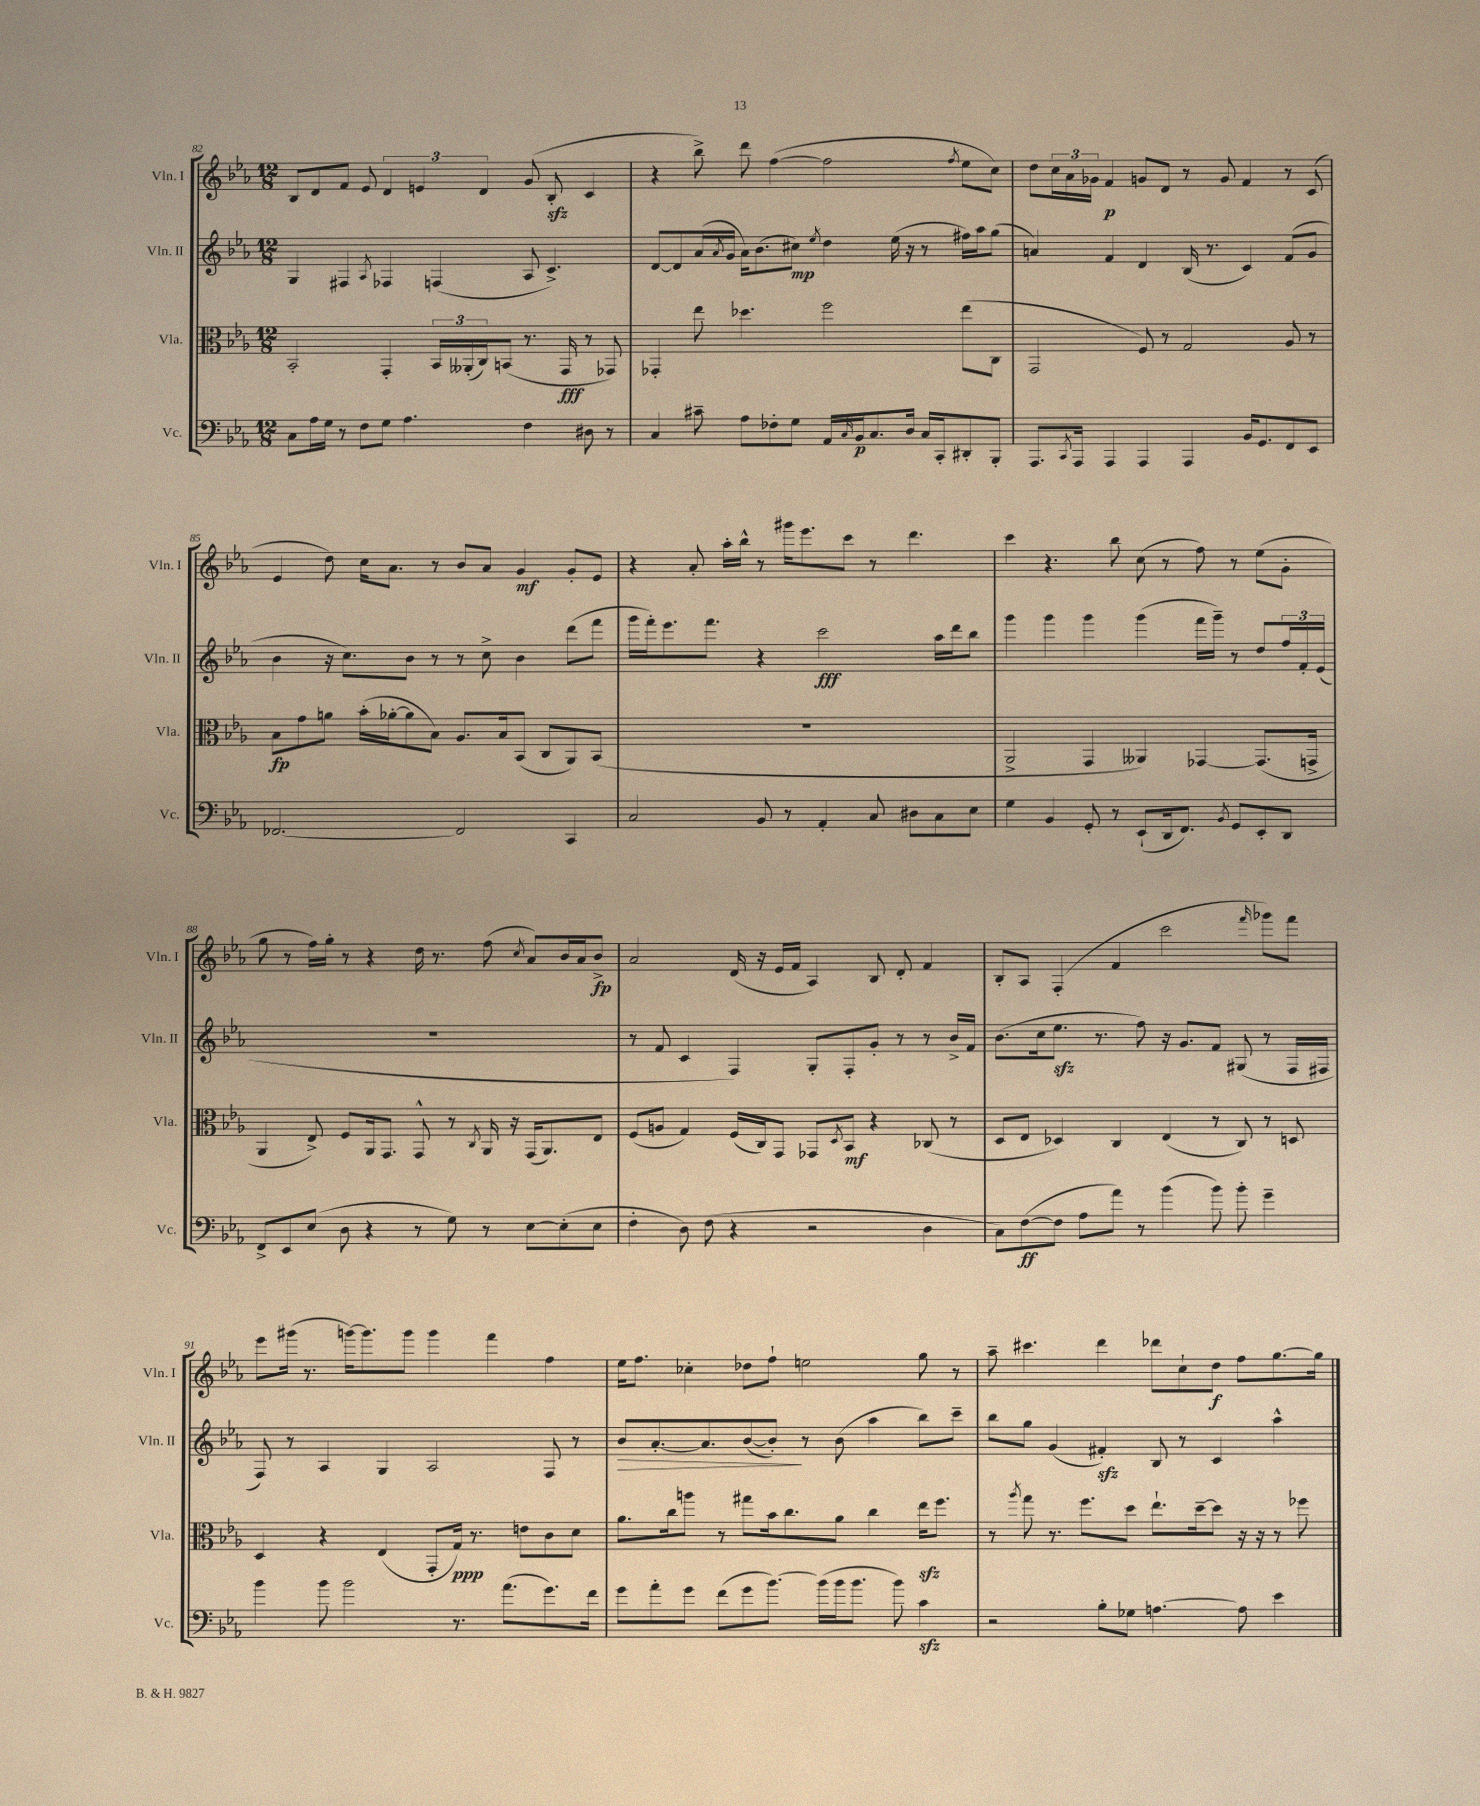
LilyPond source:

<<
\new StaffGroup <<
\new Staff = "s0" \with { instrumentName = "Vln. I" shortInstrumentName = "Vln. I" } {
    \clef treble \key ees \major \numericTimeSignature \time 12/8
    bes8 d'8 f'8 ees'8 \tuplet 3/2 { d'4 e'4 d'4 } g'8( bes8-.\sfz c'4 |
    r4 bes''8->) d'''8 f''4~( f''2 \acciaccatura { f''8 } ees''8 c''8) |
    d''8 \tuplet 3/2 { c''16 aes'16 ges'16 } f'4\p g'8 d'8 r8 g'8 f'4 r8 c'8( |
    ees'4 d''8) c''16 aes'8. r8 bes'8 aes'8 g'4\mf g'8-. ees'8 |
    r4 aes'8-. aes''16-. bes''16-^ r8 gis'''16 ees'''8. c'''8 r8 d'''4. |
    c'''4 r4. bes''8 c''8( r8 f''8) r8 ees''8( g'8-. |
    g''8 r8 f''16) g''16-. r8 r4 d''16 r8. f''8( \acciaccatura { c''8 } aes'8) bes'16 aes'16 bes'8->\fp |
    aes'2 d'16( r16 ees'16 f'16 aes4) bes8 d'8-. f'4 |
    bes8-. aes8 f4-.( f'4 c'''2 \grace { f'''16 } ges'''8) f'''8 |
    ees'''8 gis'''16( r8. g'''16~) g'''8. g'''8 g'''4 f'''4 f''4 |
    ees''16 f''8. ces''4-. des''8 f''8-! e''2 g''8 r8 |
    aes''8-- cis'''4. d'''4 des'''8 c''8-! d''8\f f''8 g''8.~ g''16 \bar "|." |
}
\new Staff = "s1" \with { instrumentName = "Vln. II" shortInstrumentName = "Vln. II" } {
    \clef treble \key ees \major \numericTimeSignature \time 12/8
    g4 fis4 \acciaccatura { aes8 } fes4 f4( aes8 c'4.->) |
    d'8~ d'8 aes'16( \acciaccatura { aes'8 } g'16 aes'16) bes'8.( cis''8\mp) \acciaccatura { ees''8 } d''4 ees''16( r16 r8 fis''16) aes''16 g''8( |
    a'4) f'4 d'4 bes16( r8. c'4) f'8( g'8 |
    bes'4 r16 c''8.) bes'8 r8 r8 c''8-> bes'4 d'''8( f'''8 |
    g'''16 f'''16-.) ees'''8. f'''8. r4 c'''2\fff aes''16 d'''16 bes''8 |
    g'''4 g'''4 g'''4 g'''4( f'''16 g'''16--) r8 d''8 \tuplet 3/2 { f''16 f'16-. ees'16( } |
    R1. |
    r8 f'8 c'4 f4) g8-. f8-. g'8-. r8 r8 bes'16-> f'16 |
    bes'8.( c''16 ees''8.\sfz r8. f''8) r16 g'8. f'8 gis8( r8 f16 fis16 |
    f8) r8 aes4 g4 aes2 f8 r8 |
    bes'8\> aes'8.~-. aes'8. bes'8~( bes'8-.\!) r8 bes'8( aes''4 bes''8) c'''8-- |
    bes''8 g''8 g'4( fis'4-.\sfz) bes8 r8 c'4 aes''4-^ \bar "|." |
}
\new Staff = "s2" \with { instrumentName = "Vla." shortInstrumentName = "Vla." } {
    \clef alto \key ees \major \numericTimeSignature \time 12/8
    bes,2-. g,4-. \tuplet 3/2 { bes,16 aeses,16-.( c16) } b,8( r8. g,16\fff r8 ges,8) |
    ges,4-. ees''8 des''4. f''2 ees''8( c8 |
    g,2 f8) r8 g2 aes8 r8 |
    bes8\fp g'8 a'8 bes'16-.( aes'16~-. aes'8 bes8) aes8. bes16 bes,8( c8 aes,8) bes,8( |
    R1. |
    aes,2-> g,4 aeses,4) ges,4~ ges,8.( g,16-> |
    aes,4 ees8->) f8 aes,16 g,8. g,8-^ r8 \acciaccatura { c8 } aes,16 r16 g,16( aes,8.) ees8 |
    f8( a8 g4) f16( c16) g,8 ges,8 \acciaccatura { d8 } bes,8\mf r4 ces8( r8 |
    d8 ees8 des4) c4 ees4( r8 c8) r8 d8 |
    d4 r4 ees4( g,8-. g16\ppp) r8. e'8 c'8 d'8 |
    aes'8. c''16 a''8 r8 gis''8 bes'16 c''8. aes'8 c''4 ees''16\sfz f''8. |
    r8 \acciaccatura { aes''8 } g''8 r8. f''8. d''8 ees''8.-! d''16~-- d''8 r16 r16 r8 fes''8 \bar "|." |
}
\new Staff = "s3" \with { instrumentName = "Vc." shortInstrumentName = "Vc." } {
    \clef bass \key ees \major \numericTimeSignature \time 12/8
    c8 aes16 g16 r8 f8 g8 aes4. f4 dis8 r8 |
    c4 cis'8-- aes8 fes8-. g8 aes,16 \grace { c16 } bes,16\p c8. d16 c16 c,16-. dis,8-. bes,,8-. |
    aes,,8. \acciaccatura { c,8 } aes,,16 aes,,4 aes,,4 aes,,4 bes,16 g,8. f,8 ees,8 |
    fes,2.~ fes,2 c,4 |
    c2 bes,8 r8 aes,4-. c8 dis8 c8 ees8 |
    g4 bes,4 g,8-. r8 ees,8-!( d,16 f,8.) \acciaccatura { bes,8 } g,8 ees,8-. d,8 |
    f,8-> ees,8 ees8( d8 r4 r8 g8) r8 ees8~ ees8-.( ees8 |
    f4-. d8) f8( r4 r2 d4 |
    c8) f8~\ff( f8 aes8 aes'8) r8 bes'4( bes'8) bes'8-. g'4-- |
    bes'4 bes'8 bes'2 r8. aes'8.( g'8.) f'16 |
    g'8 aes'8-. g'8 f'8( g'8 bes'8.~) bes'16( bes'16 bes'8. bes'8) c'4\sfz |
    r2 bes8-. ges8 a4.~ a8 ees'4 \bar "|." |
}
>>
>>
\layout { \context { \Score currentBarNumber = #82 } }
